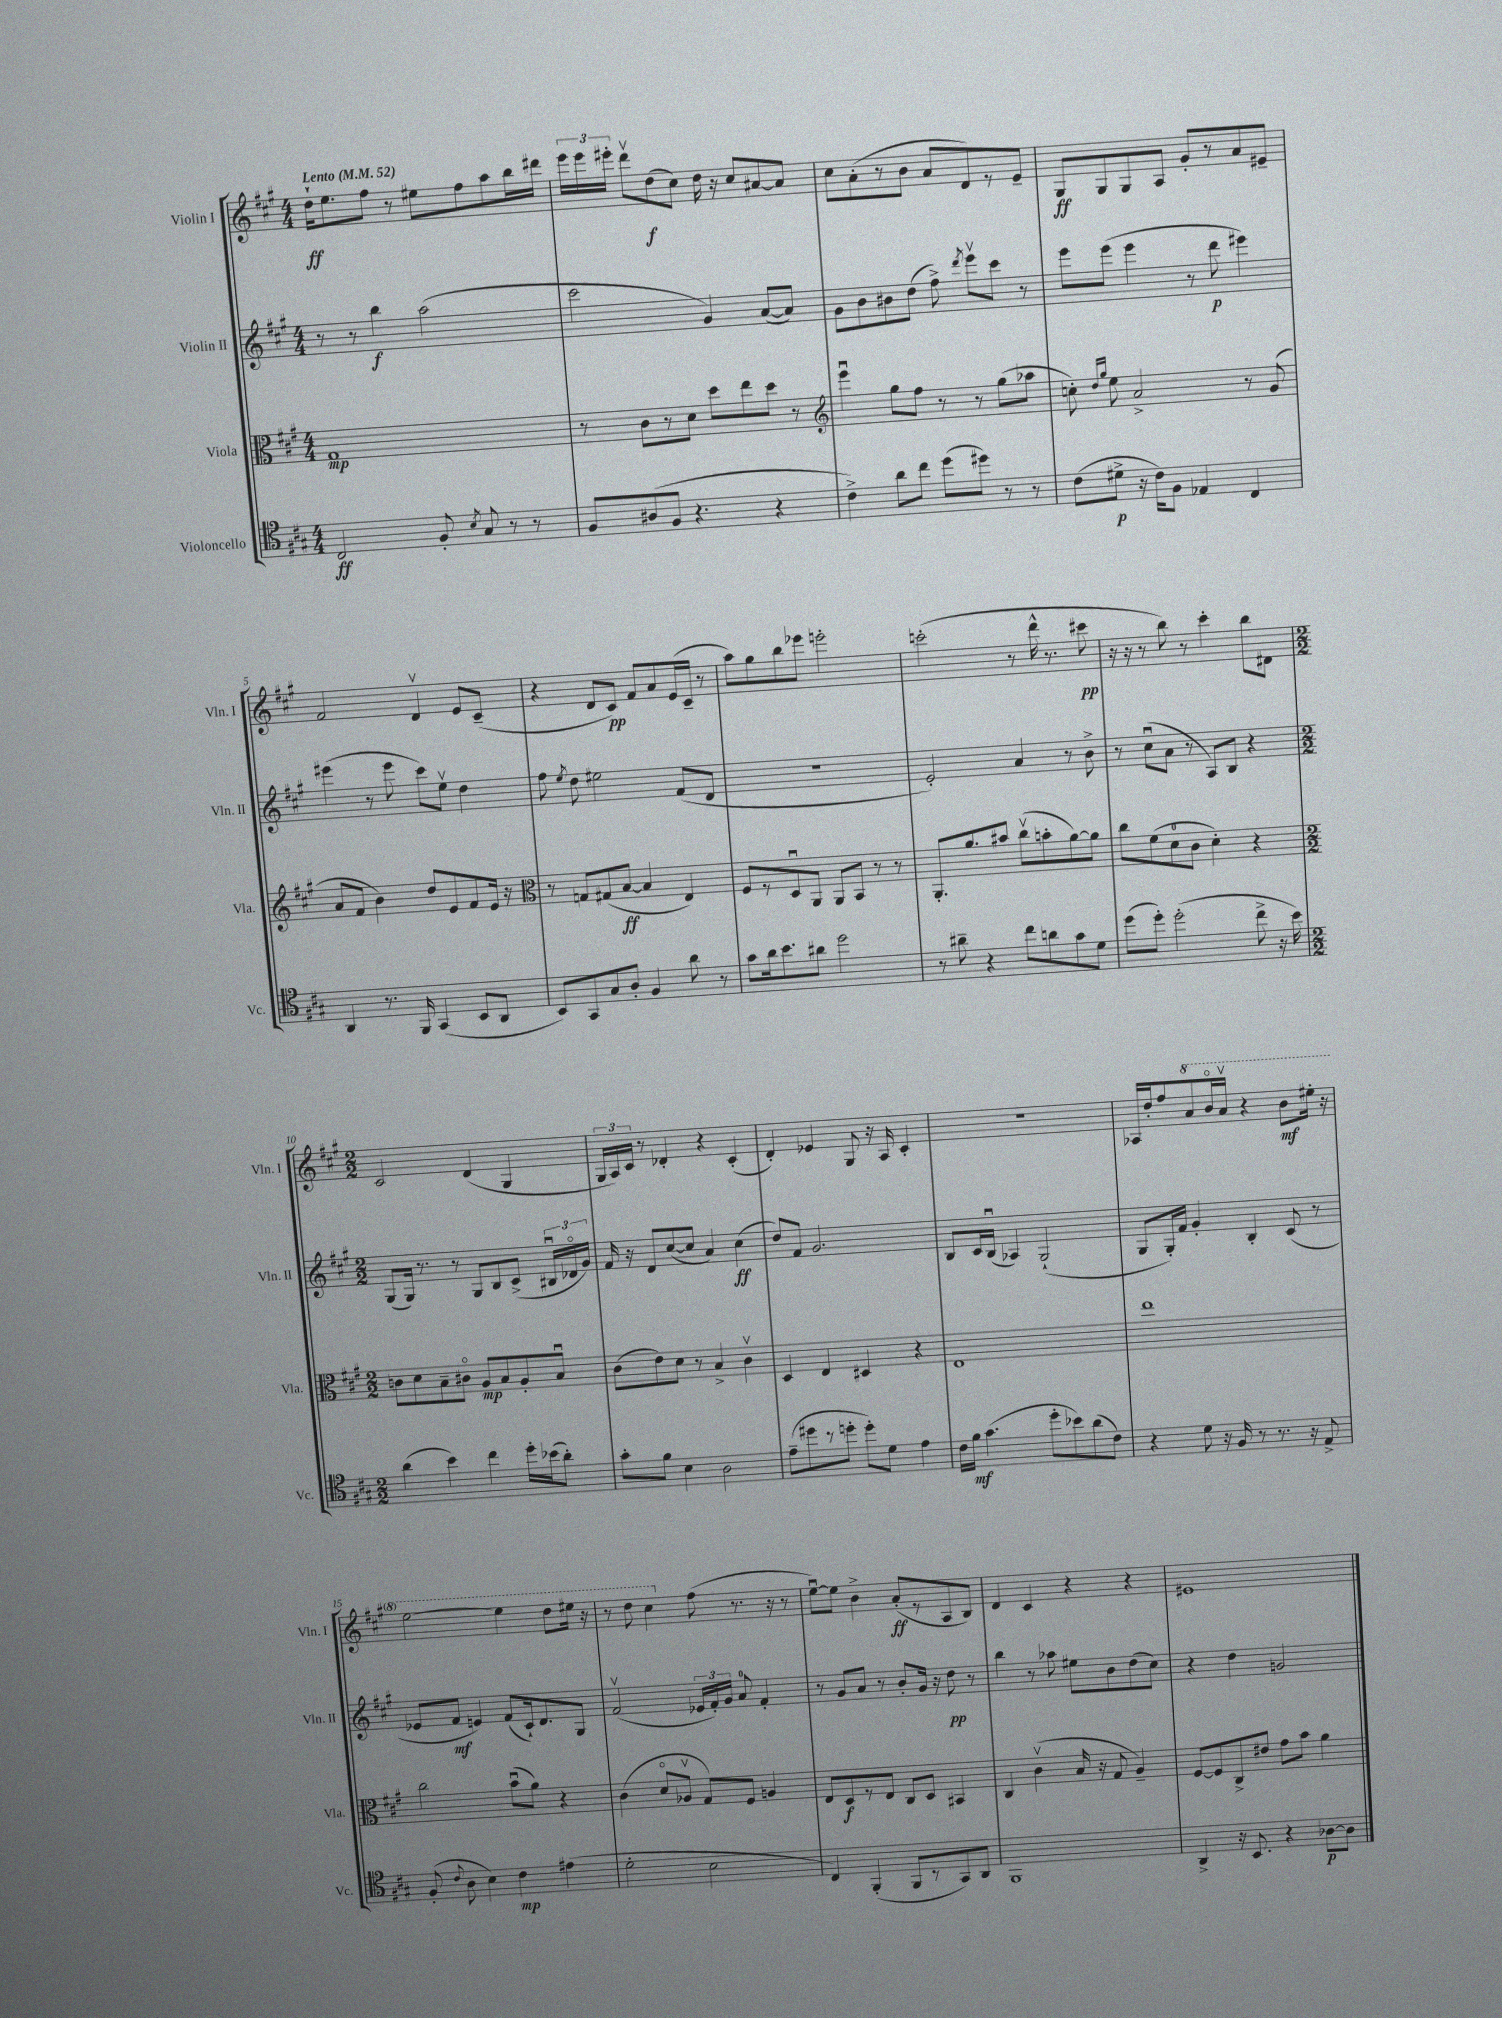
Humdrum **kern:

**kern	**kern	**kern	**kern
*staff4	*staff3	*staff2	*staff1
*clefC4	*clefC3	*clefG2	*clefG2
*k[f#c#g#]	*k[f#c#g#]	*k[f#c#g#]	*k[f#c#g#]
*M4/4	*M4/4	*M4/4	*M4/4
*MM52	*MM52	*MM52	*MM52
2C#/	1G#	8r	16dd`\LK
.	.	.	8.ee\
.	.	8r	.
.	.	4bb\	8ff#\J
.	.	.	8r
8F#'/	.	(2aa\	8ee#\L
8qB/	.	.	.
8G#/	.	.	8ff#\
8r	.	.	8aa\
8r	.	.	16bb\L
.	.	.	16ddd#\JJ
=	=	=	=
8F#/L	8r	2ccc#\	24eee\LL
.	.	.	24eee\
.	.	.	24eee#'\JJ
(8A#/	8c#\L	.	8dddv\L
8F#/J	8r	.	(8dd\
4.r	8d\J	.	8cc#\J)
.	8dd\L	4g#/)	16dd\
.	.	.	16r
.	8ee\	.	8cc#/L
4r	8dd\J	([8a/L	[8a#/
.	8r	8a/]J)	8a#/]J
=	=	=	=
*	*clefG2	*	*
4c#^\)	4eeeu\	8g#\L	8cc#\L
.	.	8b\	(8a'\
8a\L	8gg#\L	8b#\	8r
8cc#\J	8ff#\J	(8dd\J	8b\J
(8dd\L	8r	8ff#^\)	8a/L
.	.	8qddd/	.
8dd#\J)	8r	8eeev\L	8d/)
8r	(8gg#\L	8ccc#\J	8r
8r	8aa-\J	8r	8e~/J
=	=	=	=
(8c#\L	8cc'\)	8eee\L	8G#/L
.	16qqdd/LL	.	.
.	16qqgg#/JJ	.	.
8d#^\J	8ee\	(8eee\J	8G#/
16r	2a^/	4eee\	8G#/
16c#\LK)	.	.	.
8F#\J	.	.	8A/J
4E-/	.	8r	8g#'/L
.	.	8ddd\	8r
4C#/	8r	4eee#\)	8a/
.	(8g#/	.	8e#~/J
=	=	=	=
4AA/	8a/L	(4eee#\	2f#/
.	8f#/J	.	.
8.r	4b\)	8r	.
.	.	8eee#\	.
16FF#/	.	.	.
(4GG#/	8dd/L	8ccc#\L)	4dv/
.	8e/	8eev\J	.
8BB/L	8f#/	4dd\	8e/L
8AA/J	16e/Jk	.	(8c#~/J
.	16r	.	.
=	=	=	=
*	*clefC3	*	*
8BB/L)	8r	8ff#\	4r
.	.	8qee/	.
8GG#/	8G/L	8dd\	.
8G#/	(8G#/	2ee#\	8d/L
8A'/J	[8B/J	.	8c#/J)
4F#/	4B/]	.	8f#/L
.	.	.	8a/
8a\	4E/)	(8f#/L	(16e/L
.	.	.	16c#~/JJ
8r	.	8d/J	8r
=	=	=	=
8g#\L	8F#/L	1r	8aa\L)
16a\k	8r	.	8gg#\
8.b\	.	.	.
.	8Du/	.	8bb\
8a#\J	8AA/J	.	8eee-\J
2dd\	8AA/L	.	2eee'\
.	8BB/J	.	.
.	8r	.	.
.	8r	.	.
=	=	=	=
8r	8.AA'/L	2e'/)	(2ccc'\
8a#~\	.	.	.
.	8.a/	.	.
4r	.	.	.
.	8b#/J	.	.
8cc#\L	(8cc#v\L	4a/	8r
8a\	8b'\	.	16ddd^^\
.	.	.	8.r
8g#\	[8a\)	8r	.
8d\J	8a\]J	8b^\	8ccc#\
=	=	=	=
(8dd\L	8cc#\L	8r	16r
.	.	.	16r
8dd'\J)	(8f#\	(8cc#u\L	8r
(2dd'\	8d\	8a\J	8bb\)
.	8c#\J	8r	8r
.	4d'\)	8A/L)	4ccc#'\
.	.	8B/J	.
8cc#^\	4r	4r	8bb\L
16r	.	.	8d#\J
16b\)	.	.	.
=	=	=	=
*M2/2	*M2/2	*M2/2	*M2/2
(4a\	8c\L	(8G#/L	2c#/
.	8d\	16G#/Jk)	.
.	.	8.r	.
4b\)	8B~\	.	.
.	8c#o\J	8r	.
4cc#\	8A/L	8G#/L	(4d/
.	8B/	8B/	.
16dd'\LL	8A'/	(8c#^/J	4G#/
(16b-\J	.	.	.
8a'\J)	8Bu/J	24B#u/LL	.
.	.	24d-o/	.
.	.	24g#/JJ)	.
=	=	=	=
8g#'\L	(8c#\L	16f#/	24G#/LL
.	.	.	24A/)
.	.	16r	.
.	.	.	24c#/JJ
8f#\J	8e\)	8d/L	8r
4B\	8d\J	([8cc#/	4d-'/
.	8r	8cc#/]J	.
2A\	4B^/	4a/)	4r
.	4c#v\	(4cc#\	(4c#'/
=	=	=	=
(8e~\L	4D/	8dd/L)	4d'/)
8dd#\	.	8f#/J	.
8r	4E/	2.g#/	4e-/
8dd'\J	.	.	.
8dd'\L)	4D#/	.	8G#/
8d\J	.	.	16r
.	.	.	16A/
4e\	4r	.	4c#'/
=	=	=	=
16c#\LL	1E	8B/L	1r
16f#\JJ	.	.	.
(4.g#\	.	16c#/L	.
.	.	(16Bu/JJ	.
.	.	4A-/)	.
8dd'\L	.	(2G#`/	.
8b-\)	.	.	.
(8a\	.	.	.
8c#\J)	.	.	.
=	=	=	=
4r	1ee	8G#/L	16A-/LL
.	.	.	16dd'/J
.	.	16G#'/L)	8ff#/
.	.	16f#/JJ	.
8d\	.	4g#'/	8aa/
16r	.	.	16bbo/L
16F#/	.	.	16aav/JJ
8r	.	4B'/	4r
8.r	.	.	.
.	.	(8c#/	8bb\L
16r	.	.	.
8E^/	.	8r	16eee#'\Jk
.	.	.	16r
=	=	=	=
(8F#'/	2cc#\	8e-/L	[2eee\
8qqc#/	.	.	.
8A\	.	8f#/J	.
4B\)	.	4e/)	.
4c#\	(8bu\L	(8f#/L	4eee\]
.	8a\J)	16c#`/k)	.
.	.	8.d/	.
(4e#\	4r	.	8ddd\L
.	.	8G#/J	16eee#\Jk
.	.	.	16r
=	=	=	=
2d'\	(4c#\	(2f#v/	8r
.	.	.	8ddd\
.	8do/L	.	4ccc#\
.	8A-v/J	.	.
2B\	8G#/L)	24e-/LL	(8ff#\
.	.	24f#'/)	.
.	.	24g#/JJ	.
.	8F#/J	8a/	8.r
.	4A/	4f#'/	.
.	.	.	16r
.	.	.	8r
=	=	=	=
4C#/)	8E/L	8r	[8eeu\L)
.	8D/	8g#/L	8ee\]J
(4FF#'/	8r	8a/J	4b^\
.	8E/J	8r	.
8FF#/L	8C#/L	8b'/L	(8a'/L
8r	8D/J	16g#/Jk	8r
.	.	16r	.
8GG#/)	4BB#/	8dd\	8A/
8AA/J	.	8r	8B/J)
=	=	=	=
1FF#	4C#/	4bb\	4d/
.	(4c#v\	8r	4c#/
.	.	8aa-\	.
.	16B/	8ee#\L	4r
.	16r	.	.
.	8G#/	8b\	.
.	4A~/)	(8dd\	4r
.	.	8cc#\J)	.
=	=	=	=
4AA^/	[8F#/L	4r	1e#
.	8F#/]	.	.
16r	8C#^/	4dd\	.
8.BB/	.	.	.
.	8e#/J	.	.
4r	8g#\L	2g/	.
.	8b\J	.	.
[8A-\L	4a\	.	.
8A-\]J	.	.	.
==	==	==	==
*-	*-	*-	*-
